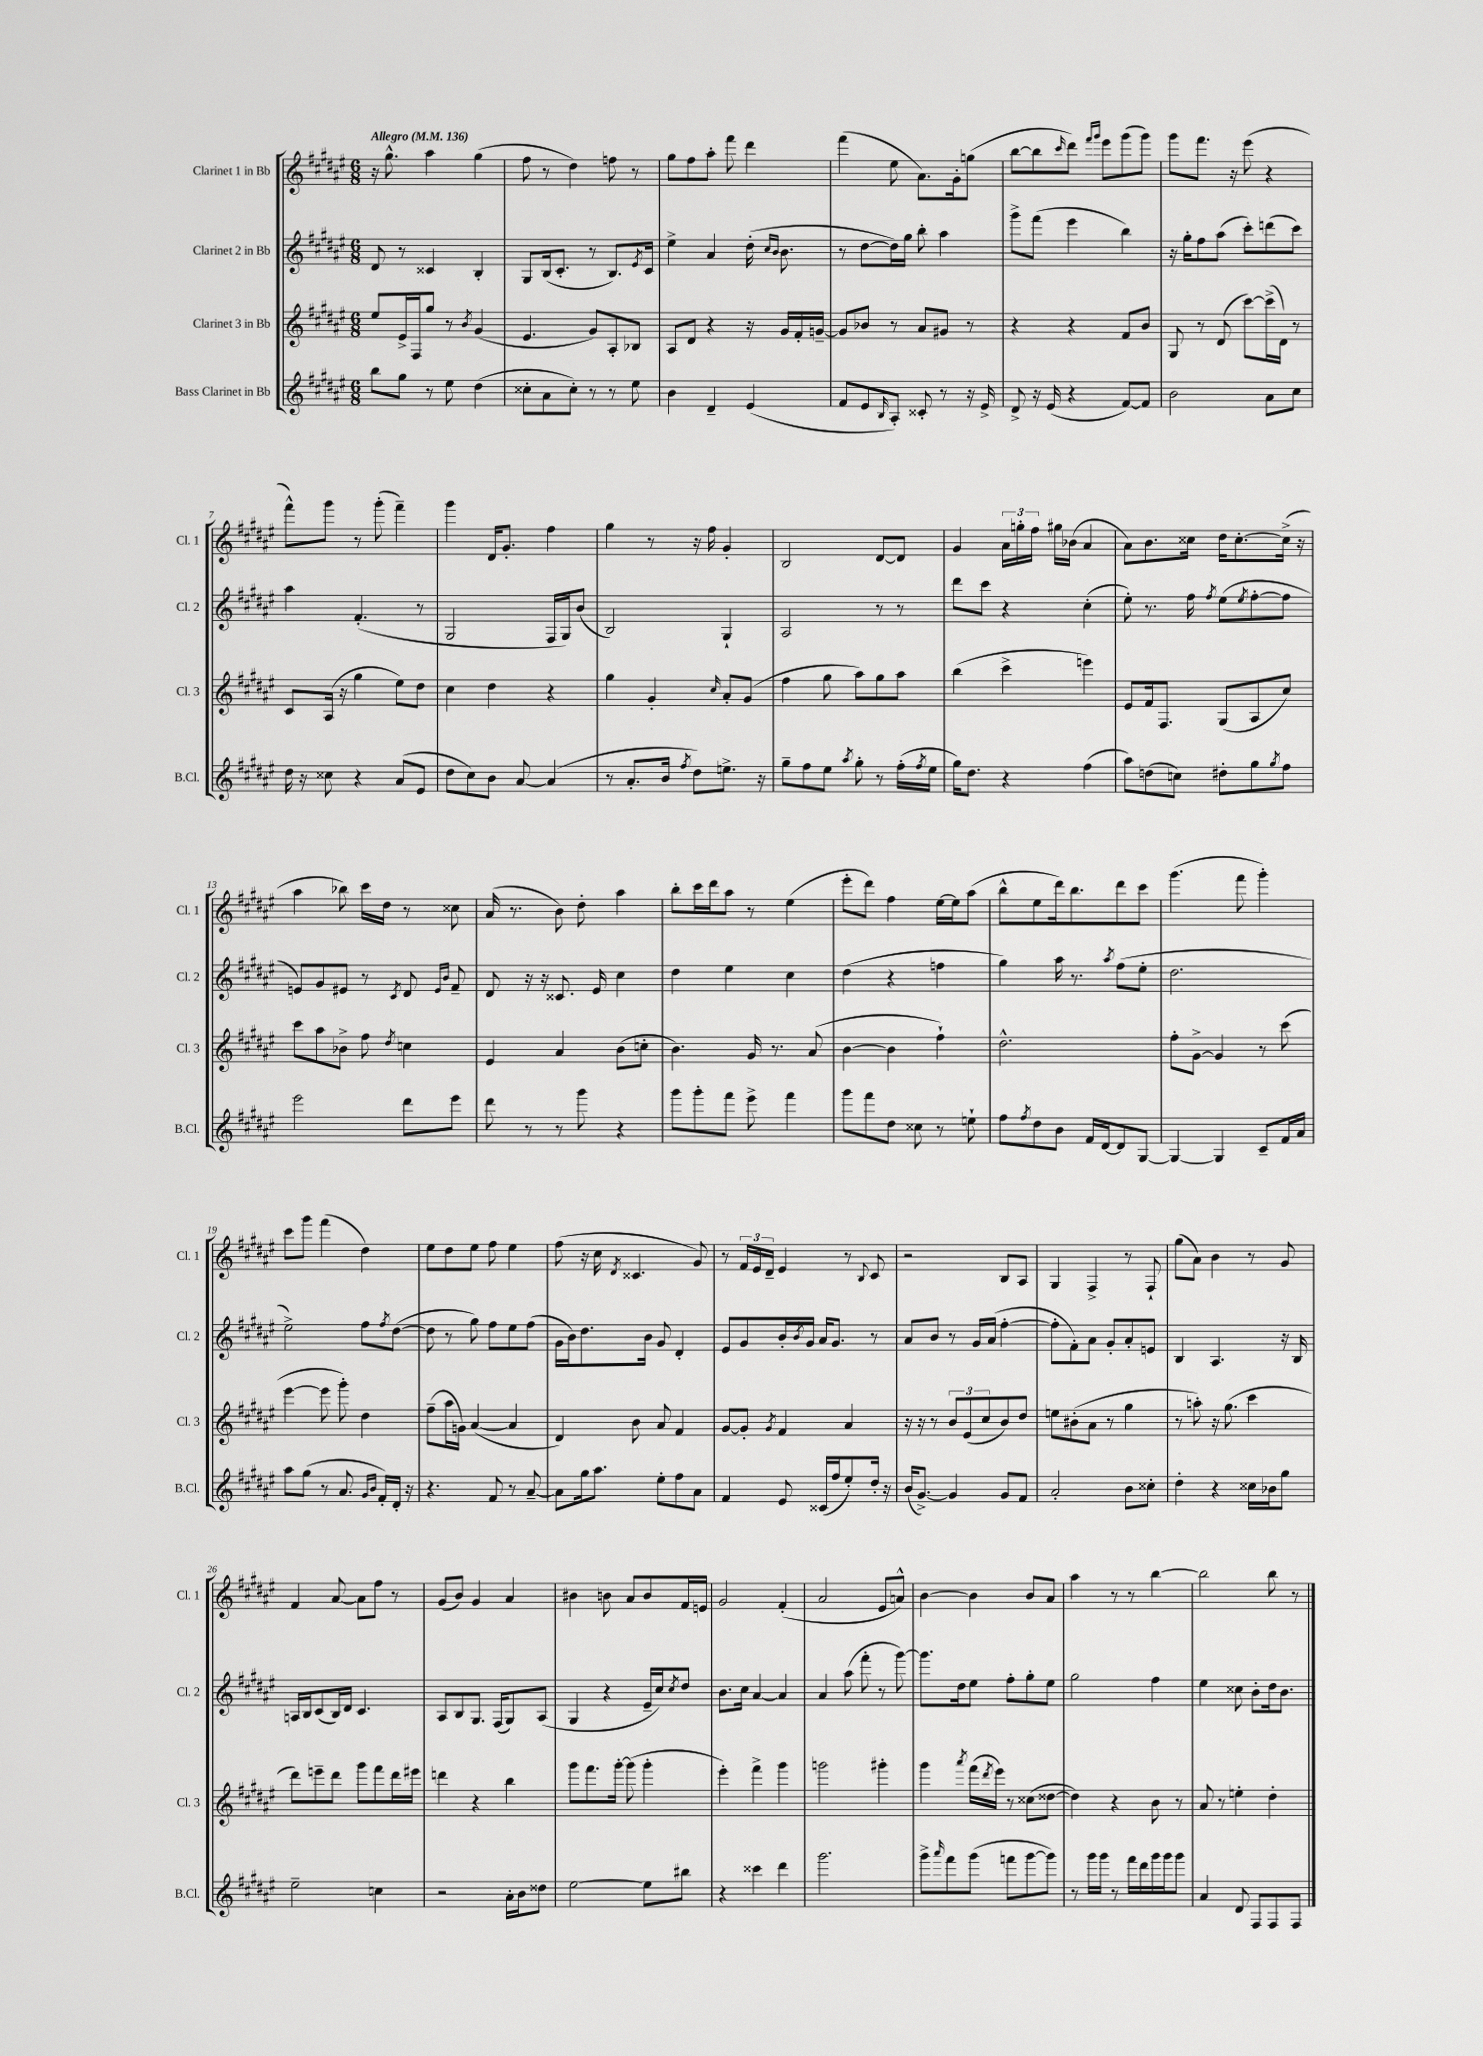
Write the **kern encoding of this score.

**kern	**kern	**kern	**kern
*staff4	*staff3	*staff2	*staff1
*clefG2	*clefG2	*clefG2	*clefG2
*k[f#c#g#d#a#e#]	*k[f#c#g#d#a#e#]	*k[f#c#g#d#a#e#]	*k[f#c#g#d#a#e#]
*M6/8	*M6/8	*M6/8	*M6/8
*MM136	*MM136	*MM136	*MM136
8bb	8ee#	8d#	16r
.	.	.	8.gg#^^
8gg#	16e#^	8r	.
.	16F#	.	.
8r	8gg#	4c##	4aa#
8ee#	8r	.	.
.	8qb	.	.
(4dd#	(4g#	4B'	(4gg#
=	=	=	=
8cc##'	4.e#	8G#	8ff#
8a#	.	(16B	8r
.	.	8.c#'	.
8cc##')	.	.	4dd#)
8r	8g#)	8r	.
8r	8A#'	8.B)	8ff
8ee#	8B-	.	8r
.	.	8qe#	.
.	.	16c#	.
=	=	=	=
4b	8A#	4ee#^	8gg#
.	8d#	.	8ff#
4d#~	4r	4a#	8aa#'
.	.	.	8fff#
(4e#	16r	(16dd#'	4ddd#
.	.	16qqcc#	.
.	.	16qqb	.
.	16g#	8.b	.
.	16f#'	.	.
.	[16g~	.	.
=	=	=	=
8f#	8g]	8r	(4fff#
8e#	8b-	[8dd#	.
16qqB	.	.	.
8A#')	8r	16dd#])	8ee#
.	.	16gg#	.
8c##'	8a#	8bb'	8.a#)
8r	8g#	4aa#	.
.	.	.	16g#'
16r	8r	.	(8gg
16e#^	.	.	.
=	=	=	=
8d#^	4r	8ggg#^	[8bb
16r	.	(8fff#	8bb]
(16e#	.	.	.
.	.	.	16qqccc#
4r	4r	4eee#	8ddd#)
.	.	.	16qqfff#
.	.	.	16qqggg#
.	.	.	8eee#
[8f#)	8f#	4bb)	(8ggg#
8f#]	8b	.	8ggg#)
=	=	=	=
2b	8G#	16r	8ggg#
.	.	16gg#'	.
.	8r	8ff#	8.fff#
.	(8d#	(8aa#	.
.	.	.	16r
.	[8ccc#)	8ccc#')	(8eee#
8a#	(16ccc#^]	(8ddd	4r
.	16d#)	.	.
8cc#	8r	8ccc#)	.
=	=	=	=
16dd#	8c#	4aa#	8fff#^^)
16r	.	.	.
8cc##	(16A#	.	8ggg#
.	16r	.	.
4r	4gg#	(4.f#'	8r
.	.	.	(8ggg#'
(8a#	8ee#)	.	4fff#~)
8e#	8dd#	8r	.
=	=	=	=
8dd#	4cc#	2G#	4ggg#
8cc#)	.	.	.
8b	4dd#	.	16d#
.	.	.	8.g#'
[8a#	.	.	.
(4a#]	4r	16F#	4ff#
.	.	16G#)	.
.	.	(8b	.
=	=	=	=
8r	4gg#	2B)	4gg#
8.a#'	.	.	.
.	4g#'	.	8r
16b	.	.	.
8qff#	.	.	.
8dd#)	.	.	16r
.	.	.	16ff#
.	16qqcc#	.	.
8.ee^	8a#'	4G#`	4g#'
.	(8g#	.	.
16r	.	.	.
=	=	=	=
8gg#~	4ff#	2A#	2B
8ff#	.	.	.
8ee#	8gg#	.	.
8qaa#	.	.	.
8gg#'	8aa#)	.	.
8r	8gg#	8r	[8d#
(16ff#'	8aa#	8r	8d#]
8qff#	.	.	.
16ee#	.	.	.
=	=	=	=
16gg#)	(4bb	8ddd#	4g#
8.dd#	.	.	.
.	.	8ccc#	.
4r	4ccc#^	4r	24a#
.	.	.	24gg'
.	.	.	24ff#
.	.	.	16gg#
.	.	.	(16b-
(4ff#	4eee)	(4cc#'	4a#
=	=	=	=
8aa#)	8e#	8ee#')	8a#)
(8dd	16f#	8.r	8.b
.	8.F#	.	.
8cc)	.	.	.
.	.	16ff#	16cc##
.	.	8qff#	.
8dd#'	(8G#	(8ee#	16dd#
.	.	.	[8.cc##'
.	.	8qee#	.
8gg#	8A#	[8ff#'	.
8qgg#	.	.	.
8ff#	8cc#)	8ff#]	(16cc##^]
.	.	.	16r
=	=	=	=
2eee#	8ccc#	8e)	4aa#
.	8aa#	8g#	.
.	8b-^	8e#	8bb-)
.	8ff#	8r	16ccc#
.	.	.	16dd#
.	8qdd#	8qc#	.
8ddd#	4cc	8d#	8r
.	.	16qqe#	.
.	.	16qqb	.
8eee#	.	8f#~	8cc##
=	=	=	=
8ddd#	4e#	8d#	(16a#
.	.	.	8.r
8r	.	16r	.
.	.	16r	.
8r	4a#	8.c##	8b)
8ggg#	.	.	8dd#'
.	.	16e#	.
4r	(8b	4cc#	4aa#
.	8cc'	.	.
=	=	=	=
8ggg#	4.b)	4dd#	8bb'
8ggg#'	.	.	16ccc#
.	.	.	16ddd#
8fff#	.	4ee#	8aa#
8eee#^	16g#	.	8r
.	8.r	.	.
4fff#	.	4cc#	(4ee#
.	(8a#	.	.
=	=	=	=
8ggg#	[4b	(4dd#	8eee#'
8fff#	.	.	8ddd#)
8dd#	4b]	4r	4ff#
8cc##	.	.	.
8r	4ff#`)	4ff	[16ee#
.	.	.	16ee#]
8ee`	.	.	(8aa#
=	=	=	=
8ff#	2.dd#^^	4gg#)	8bb^^
8qff#	.	.	.
8dd#	.	.	8ee#
8b	.	16aa#	16ddd#)
.	.	8.r	8.bb
16f#	.	.	.
[16d#	.	.	.
.	.	8qaa#	.
8d#]	.	(8ff#	8ddd#
[8G#	.	8ee#'	8ccc#
=	=	=	=
4G#_	8ff#'	2.dd#	(4.ggg#
.	[8g#^	.	.
4G#]	4g#]	.	.
.	.	.	8fff#
8c#~	8r	.	4ggg#')
16f#	(8ccc#	.	.
16a#	.	.	.
=	=	=	=
8aa#	[4eee#	2ee#^)	8ccc#
(8gg#	.	.	8ggg#
8r	8eee#]	.	(4fff#
8.a#	8ggg#')	.	.
.	4dd#	8ff#	4dd#)
16qqg#	.	.	.
16qqb	.	.	.
16f#')	.	.	.
.	.	8qff#	.
16d#'	.	([8dd#	.
16r	.	.	.
=	=	=	=
4.r	(8ff#~	8dd#]	8ee#
.	16aa#	8r	8dd#
.	16g)	.	.
.	([4a#	8gg#)	8ee#
8f#	.	8ff#	8ff#
8r	4a#]	8ee#	4ee#
[8a#~	.	(8ff#	.
=	=	=	=
8a#]	4d#)	16g#	(8ff#
.	.	16b)	.
16gg#	.	8.dd#	16r
8.aa#	.	.	16cc#
.	.	.	8qd#
.	8b	.	4.c##
.	.	16b	.
8ee#'	8a#	8g#	.
8ff#	4f#	4d#'	.
8a#	.	.	8g#)
=	=	=	=
4f#	[8g#	8e#	8r
.	8g#']	8g#	24f#
.	.	.	24e#
.	.	.	24d#~
.	8qg#	.	.
8e#	4f#	16b'	4e#
.	.	8qb	.
.	.	16g#	.
(16c##	.	16a#	.
16ff#	.	8.g#	.
8ee#')	4a#	.	8r
.	.	.	8qqB
16dd#'	.	8r	8c#
16r	.	.	.
=	=	=	=
(16b	16r	8a#	2r
[8.g#^)	16r	.	.
.	8r	8b	.
4g#]	12b	8r	.
.	(12e#	.	.
.	.	16g#	.
.	12cc#	.	.
.	.	(16a#	.
8g#	8b)	[4ff#'	8B
8f#	8dd#	.	8A#
=	=	=	=
2a#'	8ee	8ff#']	4G#
.	(8b#'	8f#')	.
.	8a#	8a#	4F#^
.	8r	8g#'	.
8b	4gg#	8a#'	8r
8cc##'	.	8e	8F#`
=	=	=	=
4dd#'	8r	4B	(8gg#
.	8aa')	.	8a#)
4r	16r	4.A#	4b
.	(8.gg#	.	.
16cc##	4ccc#	.	8r
16b-	.	.	.
8gg#	.	16r	8g#
.	.	16B	.
=	=	=	=
2ee#~	8ddd#)	16A	4f#
.	.	16B	.
.	8eee~	(8c#	.
.	8ddd#	16B)	[8a#
.	.	16d#	.
.	8ggg#	4.c#	8a#]
4cc	8fff#	.	8ff#
.	16ddd#	.	8r
.	16eee#	.	.
=	=	=	=
2r	4ddd	8A#	(8g#
.	.	8B	8b)
.	4r	8.G#	4g#
.	.	(16F#	.
16a#'	4bb	8G#)	4a#
16b	.	.	.
8dd##	.	(8A#	.
=	=	=	=
[2ee#	8ggg#	4G#	4b#
.	8.fff#	.	.
.	.	4r	8b
.	[16ggg#'	.	.
.	(8ggg#]	.	8a#
8ee#]	4ggg#'	16e#~	8b
.	.	16cc#)	.
.	.	8qcc#	.
8bb#	.	8dd#	16f#
.	.	.	16e
=	=	=	=
4r	4eee#')	8.b	2g#
.	.	16cc#	.
4ccc##	4fff#^	[4a#	.
4ddd#	4ggg#	4a#]	(4f#'
=	=	=	=
2.ggg#	2ggg	4a#	2a#
.	.	(8aa#	.
.	.	8fff#'	.
.	4ggg#'	8r	8e#
.	.	[8ggg#)	8a^^)
=	=	=	=
8ggg#^	4ggg#	8.ggg#]	[4b
16qqaaa#	.	.	.
8fff#	.	.	.
.	.	16dd#	.
.	8qaaa#	.	.
(8ggg#	(16fff#	8ee#	4b]
.	8qddd#	.	.
.	16eee#)	.	.
8fff	8r	8ff#'	.
[8ggg#	(8cc##	8gg#'	8b
8ggg#])	[8dd##	8ee#	8a#
=	=	=	=
8r	4dd##])	2gg#	4aa#
16ggg#	.	.	.
16ggg#	.	.	.
8r	4r	.	8r
16fff#	.	.	8r
16ddd#	.	.	.
16ggg#	8b	4ff#	[4bb
16ggg#	.	.	.
8ggg#	8r	.	.
=	=	=	=
4a#	8a#	4ee#	2bb]
.	8r	.	.
8d#	4ee'	8cc##	.
8F#	.	8b'	.
8F#	4dd#'	16dd#	8bb
.	.	8.b	.
8F#	.	.	8r
==	==	==	==
*-	*-	*-	*-
